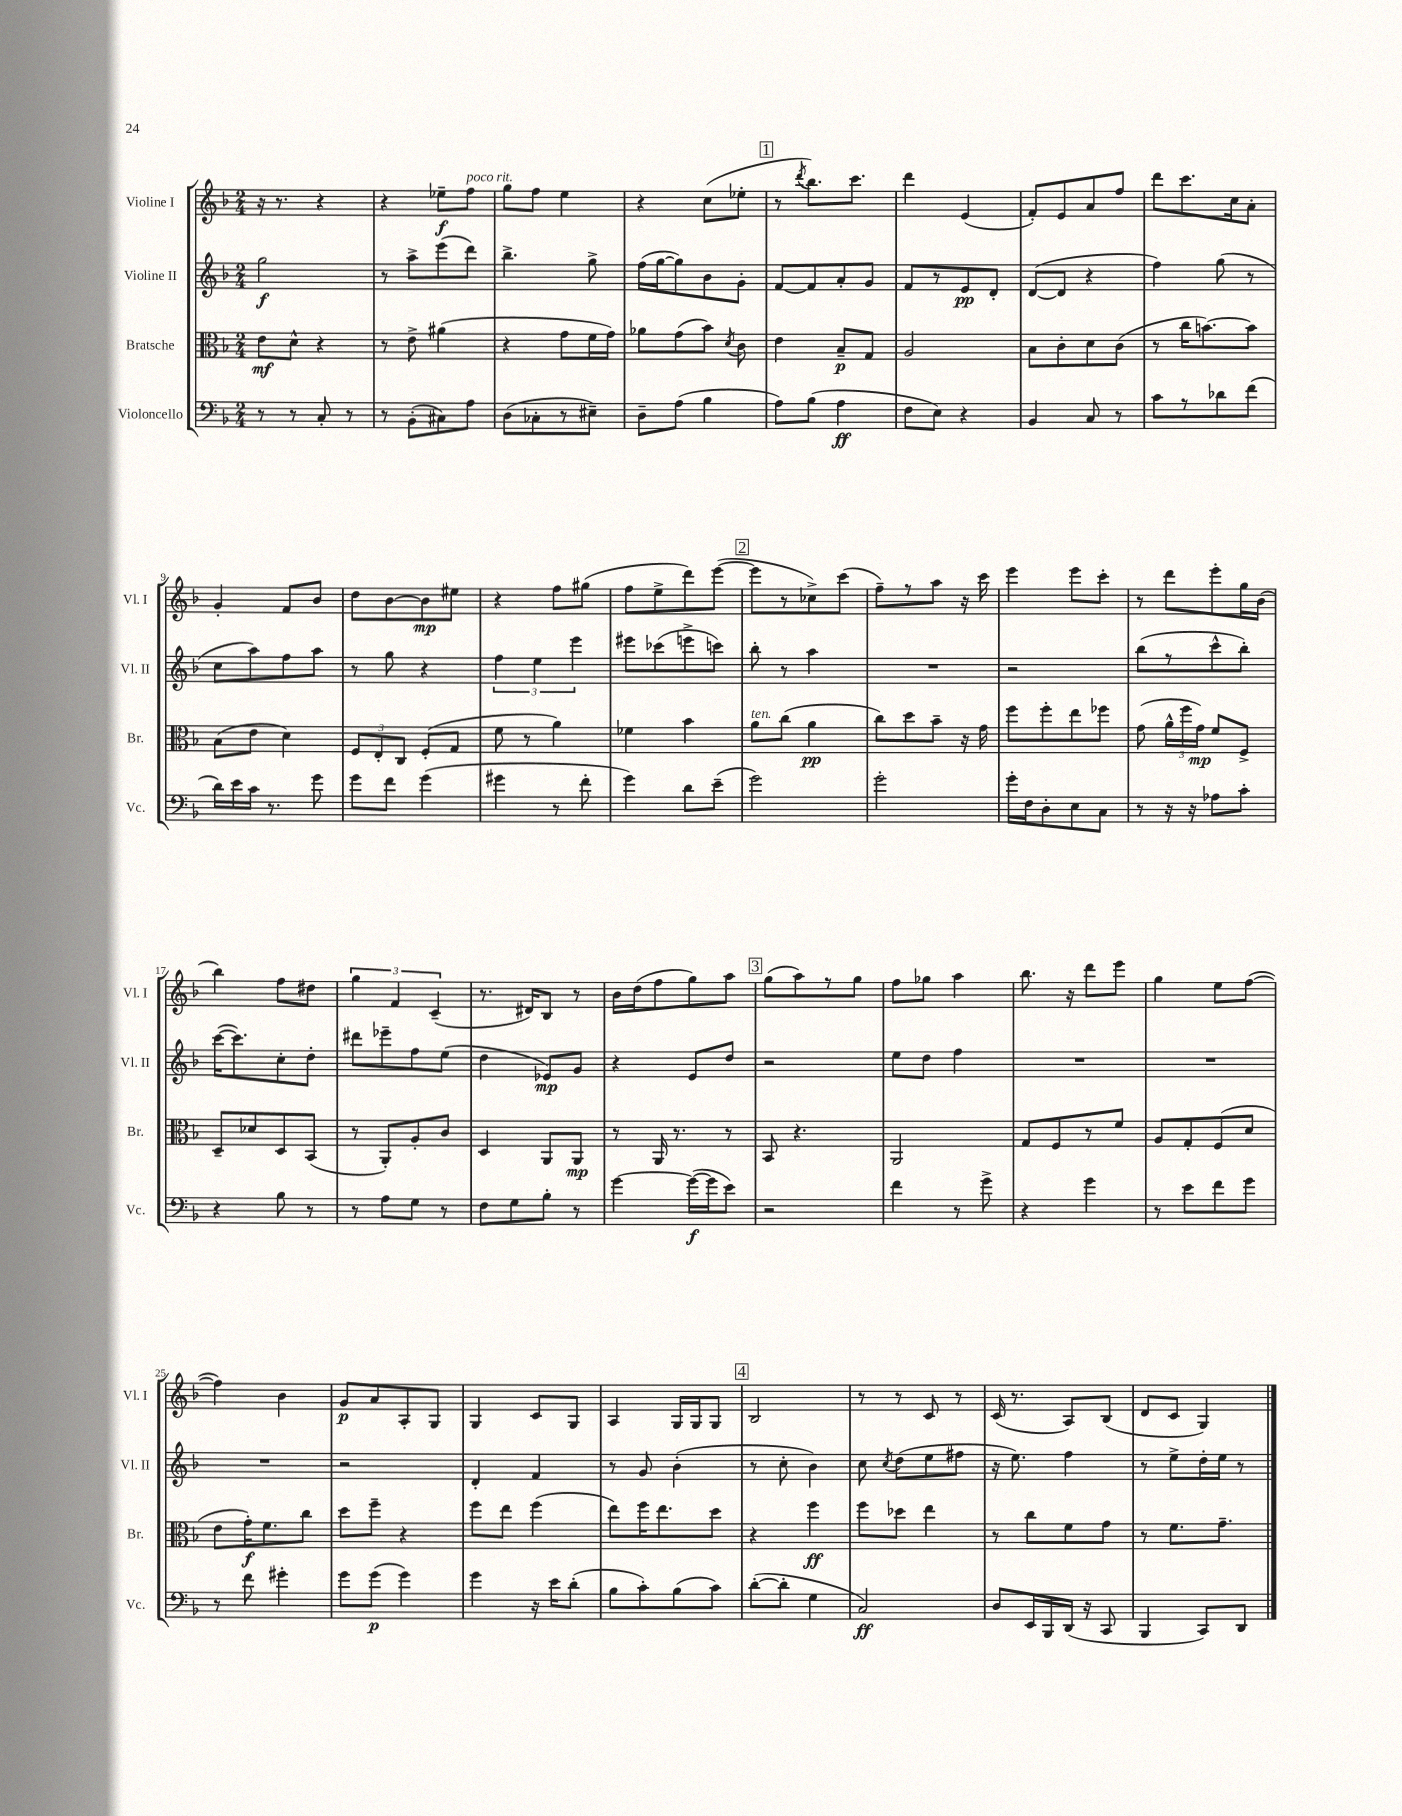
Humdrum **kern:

**kern	**dynam	**kern	**dynam	**kern	**dynam	**kern	**dynam
*part4	*part4	*part3	*part3	*part2	*part2	*part1	*part1
*staff4	*staff4	*staff3	*staff3	*staff2	*staff2	*staff1	*staff1
*I"Violoncello	*	*I"Bratsche	*	*I"Violine II	*	*I"Violine I	*
*I'Vc.	*	*I'Br.	*	*I'Vl. II	*	*I'Vl. I	*
*clefF4	*	*clefC3	*	*clefG2	*	*clefG2	*
*k[b-]	*	*k[b-]	*	*k[b-]	*	*k[b-]	*
*M2/4	*	*M2/4	*	*M2/4	*	*M2/4	*
=1	=1	=1	=1	=1	=1	=1	=1
8r	.	8e\L	mf	2gg\	f	16r	.
.	.	.	.	.	.	8.r	.
8r	.	8d^^\J	.	.	.	.	.
8C'/	.	4r	.	.	.	4r	.
8r	.	.	.	.	.	.	.
=2	=2	=2	=2	=2	=2	=2	=2
8r	.	8r	.	8r	.	4r	.
(8BB-'\L	.	8e^\	.	8aa^\L	.	.	.
8C#X\)	.	(4a#X\	.	(8eee\	.	8ee-X~\L	f
!	!	!	!	!	!	!LO:TX:a:i:t=poco rit.	!
8A\J	.	.	.	8ddd\J)	.	8ff\J	.
=3	=3	=3	=3	=3	=3	=3	=3
(8D\L	.	4r	.	4.bb-^\	.	8gg\L	.
8C-X'\	.	.	.	.	.	8ff\J	.
8r	.	8g\L	.	.	.	4ee\	.
8E#X~\J)	.	16f\L	.	8gg^\	.	.	.
.	.	16g\JJ)	.	.	.	.	.
=4	=4	=4	=4	=4	=4	=4	=4
8D~\L	.	8a-X\L	.	(16ff\LL	.	4r	.
.	.	.	.	[16gg\J	.	.	.
(8A\J	.	(8g\	.	8gg\])	.	.	.
4B-\	.	8b-\J)	.	8b-\	.	(8cc\L	.
.	.	8qd/	.	.	.	.	.
.	.	8c\	.	8g'\J	.	8ee-X'\J	.
!!LO:REH:place=s1:t=1
=5	=5	=5	=5	=5	=5	=5	=5
8A\L)	.	4e\	.	[8f/L	.	8r	.
.	.	.	.	.	.	8qddd/	.
(8B-\J	.	.	.	8f/]	.	8.bb-\L)	.
4A\	ff	8B-~/L	p	8a'/	.	.	.
.	.	.	.	.	.	8.ccc\J	.
.	.	8G/J	.	8g/J	.	.	.
=6	=6	=6	=6	=6	=6	=6	=6
8F\L	.	2A/	.	8f/L	.	4ddd\	.
8E\J)	.	.	.	8r	.	.	.
4r	.	.	.	8e/	pp	(4e/	.
.	.	.	.	8d'/J	.	.	.
=7	=7	=7	=7	=7	=7	=7	=7
4BB-/	.	8B-\L	.	([8d/L	.	8f'/L)	.
.	.	8c'\	.	8d/J]	.	8e/	.
8C/	.	8d\	.	4r	.	8a/	.
8r	.	(8c\J	.	.	.	8ff/J	.
=8	=8	=8	=8	=8	=8	=8	=8
8c\L	.	8r	.	4ff\)	.	8ddd\L	.
8r	.	16cc\KL	.	.	.	8.ccc\	.
.	.	[8.bn\)	.	.	.	.	.
8d-X\	.	.	.	(8gg\	.	.	.
.	.	.	.	.	.	16cc\k	.
(8f\J	.	8b\J]	.	8r	.	8a'\J	.
!!LO:LB:g=z
=9	=9	=9	=9	=9	=9	=9	=9
16d\LL)	.	(8B-\L	.	8cc\L	.	4g'/	.
16e\	.	.	.	.	.	.	.
16c\JJ	.	8e\J	.	8aa\)	.	.	.
8.r	.	.	.	.	.	.	.
.	.	4d\)	.	8ff\	.	8f/L	.
8g\	.	.	.	8aa\J	.	8b-/J	.
=10	=10	=10	=10	=10	=10	=10	=10
8g\L	.	12F/L	.	8r	.	8dd\L	.
.	.	12E'/	.	.	.	.	.
8f\J	.	.	.	8gg\	.	[8b-\	.
.	.	12C/J	.	.	.	.	.
(4g\	.	(8F'/L	.	4r	.	8b-\]	mp
.	.	8G/J	.	.	.	8ee#X\J	.
=11	=11	=11	=11	=11	=11	=11	=11
4g#X\	.	8f\	.	6ff\	.	4r	.
.	.	8r	.	.	.	.	.
.	.	.	.	6ee\	.	.	.
8r	.	4a\)	.	.	.	8ff\L	.
.	.	.	.	6eee\	.	.	.
8f'\	.	.	.	.	.	(8gg#X\J	.
=12	=12	=12	=12	=12	=12	=12	=12
4g\)	.	4f-X\	.	8eee#X\L	.	8ff\L	.
.	.	.	.	(8ccc-X\	.	8ee^\	.
8d\L	.	4b-\	.	8eeen^\	.	8ddd\)	.
(8e~\J	.	.	.	8cccn\J)	.	([8eee\J	.
!!LO:REH:place=s1:t=2
=13	=13	=13	=13	=13	=13	=13	=13
!	!	!LO:TX:a:i:t=ten.	!	!	!	!	!
2g\)	.	8a\L	.	8bb-'\	.	8eee\L]	.
.	.	(8cc\J	.	8r	.	8r	.
.	.	4a\	pp	4aa\	.	8cc-X^\)	.
.	.	.	.	.	.	(8ccc\J	.
=14	=14	=14	=14	=14	=14	=14	=14
2g'\	.	8cc\L)	.	2r	.	8ff~\L)	.
.	.	8dd\	.	.	.	8r	.
.	.	8b-~\J	.	.	.	8aa\J	.
.	.	16r	.	.	.	16r	.
.	.	16g\	.	.	.	16ccc\	.
=15	=15	=15	=15	=15	=15	=15	=15
16g'\LL	.	8ff\L	.	2r	.	4eee\	.
16F\J	.	.	.	.	.	.	.
8D'\	.	8ff'\	.	.	.	.	.
8E\	.	8ee\	.	.	.	8eee\L	.
8C\J	.	8ff-X\J	.	.	.	8ccc'\J	.
=16	=16	=16	=16	=16	=16	=16	=16
8r	.	(8g\	.	(8bb-\L	.	8r	.
16r	.	24a^^\LL	.	8r	.	8ddd\L	.
.	.	24ff\	.	.	.	.	.
16r	.	.	.	.	.	.	.
.	.	24g\JJ)	mp	.	.	.	.
8A-X\L	.	8f/L	.	8ccc^^\	.	8eee'\	.
8c'\J	.	8F^/J	.	8bb-'\J)	.	16gg\L	.
.	.	.	.	.	.	(16b-\JJ	.
!!LO:LB:g=z
=17	=17	=17	=17	=17	=17	=17	=17
4r	.	8D~/L	.	([16ccc\KL	.	4bb-\)	.
.	.	.	.	8.ccc\])	.	.	.
.	.	8d-X/	.	.	.	.	.
8B-\	.	8D/	.	8cc'\	.	8ff\L	.
8r	.	(8BB-/J	.	8dd'\J	.	8dd#X\J	.
=18	=18	=18	=18	=18	=18	=18	=18
8r	.	8r	.	8ddd#X\L	.	6gg\	.
8A\L	.	8AA'/L)	.	8eee-X~\	.	.	.
.	.	.	.	.	.	6f/	.
8G\J	.	8A'/	.	8ff\	.	.	.
.	.	.	.	.	.	(6c~/	.
8r	.	8c/J	.	(8ee\J	.	.	.
=19	=19	=19	=19	=19	=19	=19	=19
8F\L	.	4D/	.	4dd\	.	8.r	.
8G\	.	.	.	.	.	.	.
.	.	.	.	.	.	16d#X/KL)	.
8B-'\J	.	8AA/L	.	8e-X/L)	mp	8B-/J	.
8r	.	8AA/J	mp	8g/J	.	8r	.
=20	=20	=20	=20	=20	=20	=20	=20
[4g\	.	8r	.	4r	.	16b-\LL	.
.	.	.	.	.	.	(16dd\J	.
.	.	16AA/	.	.	.	8ff\	.
.	.	8.r	.	.	.	.	.
(16g\LL_	f	.	.	8e/L	.	8gg\)	.
16g\J]	.	.	.	.	.	.	.
8e\J)	.	8r	.	8dd/J	.	8aa\J	.
!!LO:REH:place=s1:t=3
=21	=21	=21	=21	=21	=21	=21	=21
2r	.	8BB-/	.	2r	.	(8gg\L	.
.	.	4.r	.	.	.	8aa\)	.
.	.	.	.	.	.	8r	.
.	.	.	.	.	.	8gg\J	.
=22	=22	=22	=22	=22	=22	=22	=22
4f\	.	2AA/	.	8ee\L	.	8ff\L	.
.	.	.	.	8dd\J	.	8gg-X\J	.
8r	.	.	.	4ff\	.	4aa\	.
8g^\	.	.	.	.	.	.	.
=23	=23	=23	=23	=23	=23	=23	=23
4r	.	8G/L	.	2r	.	8.bb-\	.
.	.	8F/	.	.	.	.	.
.	.	.	.	.	.	16r	.
4g\	.	8r	.	.	.	8ddd\L	.
.	.	8f/J	.	.	.	8eee\J	.
=24	=24	=24	=24	=24	=24	=24	=24
8r	.	8A/L	.	2r	.	4gg\	.
8e\L	.	8G'/	.	.	.	.	.
8f\	.	(8F/	.	.	.	8ee\L	.
8g\J	.	8d/J	.	.	.	([8ff\J	.
!!LO:LB:g=z
=25	=25	=25	=25	=25	=25	=25	=25
8r	.	8e\L	.	2r	.	4ff\])	.
8f\	.	16g'\K)	f	.	.	.	.
.	.	8.f\	.	.	.	.	.
4g#X'\	.	.	.	.	.	4b-\	.
.	.	8cc\J	.	.	.	.	.
=26	=26	=26	=26	=26	=26	=26	=26
8g\L	.	8dd\L	.	2r	.	8g/L	p
(8g\J	p	8ff~\J	.	.	.	8a/	.
4g\)	.	4r	.	.	.	8A'/	.
.	.	.	.	.	.	8G/J	.
=27	=27	=27	=27	=27	=27	=27	=27
4g\	.	8ff\L	.	4d'/	.	4G/	.
.	.	8ee\J	.	.	.	.	.
16r	.	(4ff\	.	4f/	.	8c/L	.
16e\KL	.	.	.	.	.	.	.
(8d'\J	.	.	.	.	.	8G/J	.
=28	=28	=28	=28	=28	=28	=28	=28
8B-\L	.	8ee\L)	.	8r	.	4A/	.
8c'\)	.	16ff\K	.	8g/	.	.	.
.	.	8.ee\	.	.	.	.	.
(8B-\	.	.	.	(4b-'\	.	16G/LL	.
.	.	.	.	.	.	16G/J	.
8c\J)	.	8dd\J	.	.	.	8G/J	.
!!LO:REH:place=s1:t=4
=29	=29	=29	=29	=29	=29	=29	=29
([8d'\L	.	4r	.	8r	.	2B-/	.
8d'\J]	.	.	.	8cc'\	.	.	.
4G\	.	4ff\	ff	4b-\)	.	.	.
=30	=30	=30	=30	=30	=30	=30	=30
2C/)	ff	8ff\L	.	8cc\	.	8r	.
.	.	.	.	8qcc/	.	.	.
.	.	8dd-X\J	.	(8dd\L	.	8r	.
.	.	4ee\	.	8ee\	.	8c/	.
.	.	.	.	8ff#X\J	.	8r	.
=31	=31	=31	=31	=31	=31	=31	=31
8D/L	.	8r	.	16r	.	(16c/	.
.	.	.	.	8.ee\)	.	8.r	.
16EE/L	.	8cc\L	.	.	.	.	.
16BBB-/	.	.	.	.	.	.	.
(16DD/JJ	.	8f\	.	4ff\	.	8A/L)	.
16r	.	.	.	.	.	.	.
8CC/	.	8g\J	.	.	.	(8B-/J	.
=32	=32	=32	=32	=32	=32	=32	=32
4BBB-/	.	8r	.	8r	.	8d/L	.
.	.	8.f\L	.	8ee^\L	.	8c/J	.
8CC/L)	.	.	.	16dd'\L	.	4G/)	.
.	.	8.g~\J	.	16ee\JJ	.	.	.
8DD/J	.	.	.	8r	.	.	.
==	==	==	==	==	==	==	==
*-	*-	*-	*-	*-	*-	*-	*-
